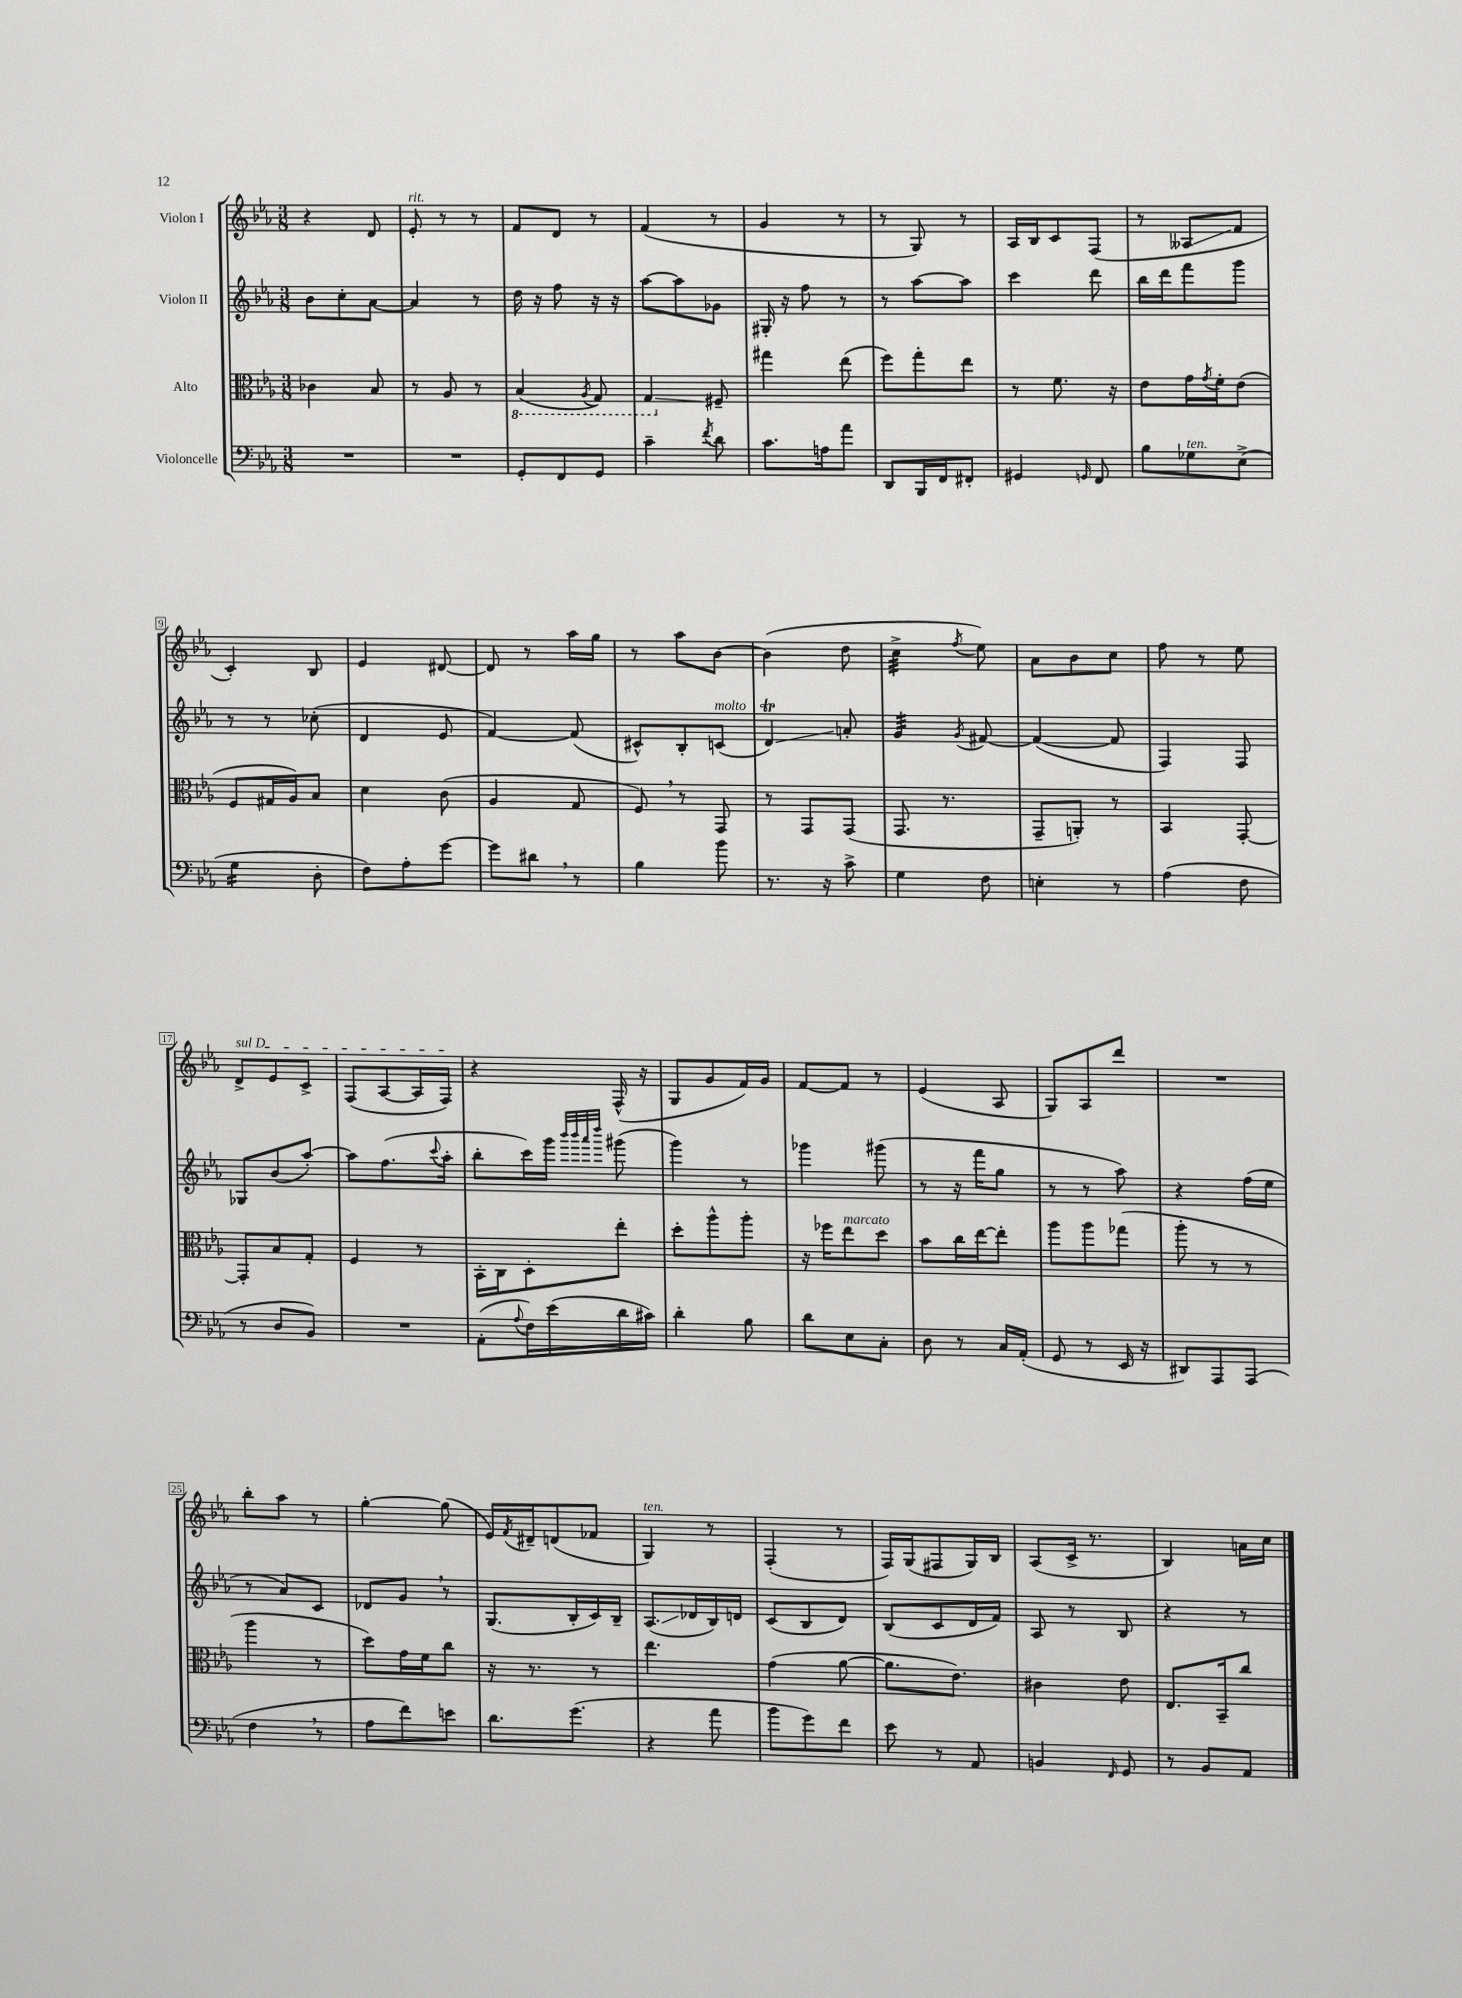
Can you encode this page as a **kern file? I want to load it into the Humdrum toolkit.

**kern	**kern	**kern	**kern
*staff4	*staff3	*staff2	*staff1
*clefF4	*clefC3	*clefG2	*clefG2
*k[b-e-a-]	*k[b-e-a-]	*k[b-e-a-]	*k[b-e-a-]
*M3/8	*M3/8	*M3/8	*M3/8
4.r	4c-	8b-	4r
.	.	8cc'	.
.	8B-	[8a-	8d
=	=	=	=
4.r	8r	4a-]	8e-'
.	8A-	.	8r
.	8r	8r	8r
=	=	=	=
8GG'	(4BB-	16dd	8f
.	.	16r	.
8FF	.	8ff	8d
.	8qAA-	.	.
8GG	8GG)	16r	8r
.	.	16r	.
=	=	=	=
4c~	4GG	[8aa-	(4f
.	.	8aa-]	.
8qf	.	.	.
8d	8F#~	8g-	8r
=	=	=	=
8.c	4gg#	16G#'	4g
.	.	16r	.
.	.	8ff	.
16A	.	.	.
8a-	(8ee-	8r	8r
=	=	=	=
8DD	8ff)	8r	8r
16BBB-	8gg'	[8aa-	8G)
16FF	.	.	.
8FF#'	8ee-	8aa-]	8r
=	=	=	=
4GG#	8r	4ccc	16A-
.	.	.	16B-
.	8.f	.	8c
16qqGG	.	.	.
8FF	.	8ddd	(8F
.	16r	.	.
=	=	=	=
8B-	8e-	16bb-	8r
.	.	16ddd	.
8G-	16g	8fff	8A--
.	8qg	.	.
.	16f'	.	.
(8E-^	(8e-	8ggg	8f
=	=	=	=
4G	8F	8r	4c')
.	16G#	8r	.
.	16A-)	.	.
8D'	8B-	(8cc-'	8B-
=	=	=	=
8F)	4d	4d	4e-
8A-'	.	.	.
[8g	(8c	8e-	[8d#
=	=	=	=
8g]	4A-	[4f)	8d#]
8d#	.	.	8r
8r	8G	(8f]	16aa-
.	.	.	16gg
=	=	=	=
4B-	8F)	8c#^^)	8r
.	8r	8B-'	8aa-
8b-	8GG	(8c	[8b-
=	=	=	=
8.r	8r	4d)	(4b-]
.	8GG	.	.
16r	.	.	.
8c^	(8GG	8a'	8dd
=	=	=	=
4G	8.GG	4g	4cc^
.	8.r	.	.
.	.	8qg	8qff
8F	.	[8f#	8ee-)
=	=	=	=
4E'	8GG~	(4f#_	8a-
.	8AA')	.	8b-
8r	8r	8f#]	8cc
=	=	=	=
(4A-	4BB-	4F)	8ff
.	.	.	8r
8F	[8GG'	8F	8ee-
=	=	=	=
8r	8GG']	8G-	8d^
8D	8B-	(8b-	8e-
8BB-)	8G'	[8aa-')	8c^
=	=	=	=
4.r	4F	8aa-]	(8F
.	.	(8.ff	[8A-
.	8r	.	16A-]
.	.	8qqccc	.
.	.	16aa-'	16F)
=	=	=	=
(8AA-'	16BB-'	8bb-'	4r
.	16C	.	.
8qqA-	.	.	.
16F)	8D'	16ccc)	.
(16e-	.	16ggg	.
.	.	32qqbbb-	.
.	.	32qqbbb-	.
.	.	32qqaaa-	.
.	.	32qqdddd	.
16d	8ee-'	(8ggg#	(16F^^
16c#)	.	.	16r
=	=	=	=
4d'	8dd'	4ggg)	8G
.	8aa-^^	.	8g
8B-	8aa-'	8r	16f)
.	.	.	16g
=	=	=	=
8d	16r	4ggg-	[8f
.	16ff-	.	.
8E-	8ee-	.	8f]
8C'	8dd	(8ggg#	8r
=	=	=	=
8D	8b-	8r	(4e-
8r	16cc	16r	.
.	[16ee-	16fff	.
16C	8ee-']	8gg	8A-
(16AA-'	.	.	.
=	=	=	=
8GG	8aa-	8r	8G)
8r	8aa-	8r	8A-
16EE-	(8gg-	8aa-)	8ddd
16r	.	.	.
=	=	=	=
8DD#)	8aa-'	4r	4.r
8AAA-	8r	.	.
(8AAA-	8r	(16ff	.
.	.	16ee-	.
=	=	=	=
4F	4aa-	8r	8bb-'
.	.	8a-)	8aa-
8r	8r	8c	8r
=	=	=	=
8A-	8dd)	8d-	[4gg'
8f)	16g	8g	.
.	16f	.	.
8e	8cc	8r	(8gg]
=	=	=	=
8.d	16r	(8.G	16e-)
.	.	.	8qf
.	8.r	.	16d#~
.	.	.	(8d
(8.g	.	16B-'	.
.	8r	16c)	8f-
.	.	16B-~	.
=	=	=	=
4r	4.ee-	(8.A-	4G)
.	.	16d-	.
8a-	.	16B-)	8r
.	.	16d	.
=	=	=	=
8b-	(4g	(8c	(4F'
8g)	.	8B-	.
8f	[8a-	8d)	8r
=	=	=	=
8e-	8.a-]	(8B-	16F)
.	.	.	(16G
8r	.	8c	8F#
.	8.e-)	.	.
8AA-	.	16d	16G)
.	.	16f)	16B-
=	=	=	=
4BB	4c#	8A-	(8A-
.	.	8r	16c^
.	.	.	8.r
16qqFF	.	.	.
8GG	8e-	8B-	.
=	=	=	=
8r	8.E-	4r	4B-)
8BB-	.	.	.
.	16BB-~	.	.
8AA-	8cc	8r	16a
.	.	.	16cc
==	==	==	==
*-	*-	*-	*-
